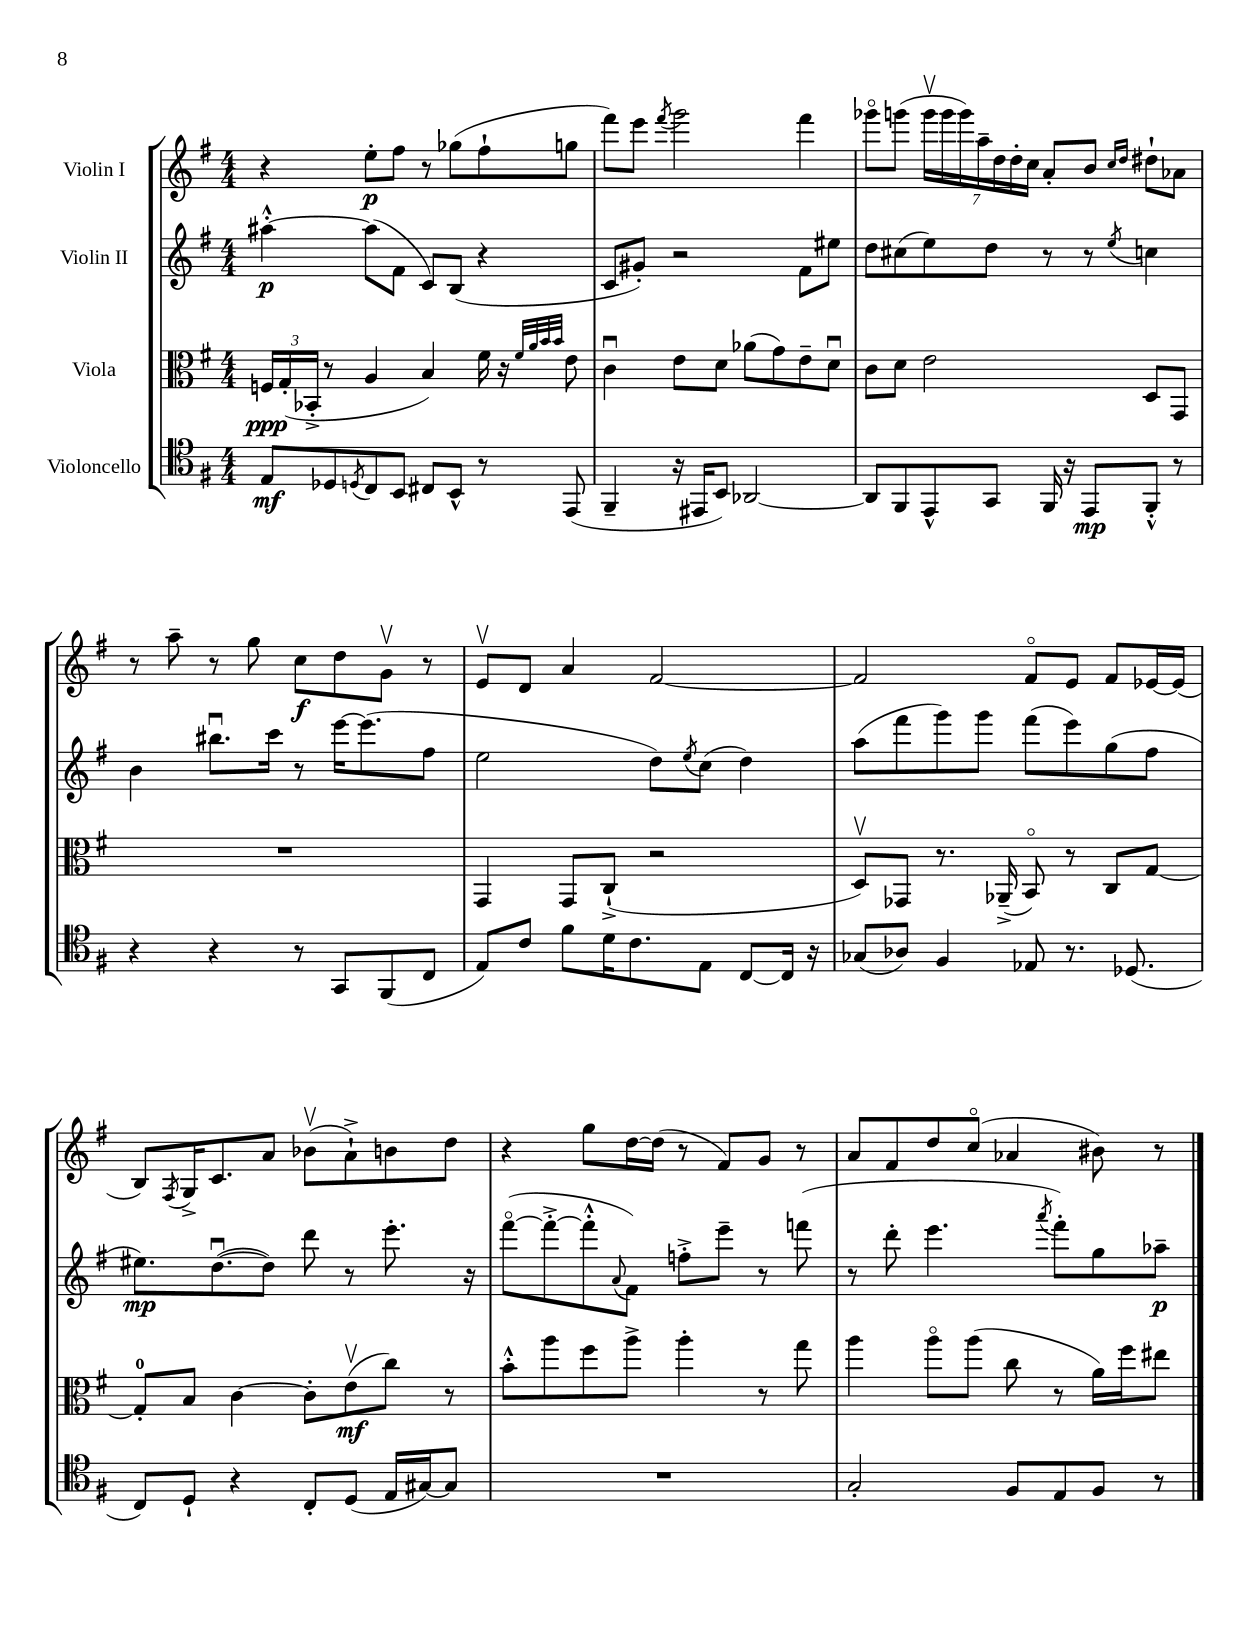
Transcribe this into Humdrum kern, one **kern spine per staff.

**kern	**kern	**kern	**kern
*staff4	*staff3	*staff2	*staff1
*clefC4	*clefC3	*clefG2	*clefG2
*k[f#]	*k[f#]	*k[f#]	*k[f#]
*M4/4	*M4/4	*M4/4	*M4/4
8E	24F	[4aa#'^^	4r
.	(24G'	.	.
.	24BB-'^	.	.
8D-	8r	.	.
8qD	.	.	.
8C	4A	(8aa#]	8ee'
8BB	.	8f#	8ff#
8C#	4B)	8c)	8r
8BB^^	.	(8B	(8gg-
8r	16f#	4r	8ff#`
.	16r	.	.
.	32qqf#	.	.
.	32qqa	.	.
.	32qqb	.	.
.	32qqb	.	.
(8EE	8e	.	8gg
=	=	=	=
4FF#~	4cu	8c	8fff#)
.	.	8g#')	8eee
.	.	.	8qfff#
16r	8e	2r	2ggg
16EE#	.	.	.
8BB)	8d	.	.
[2AA-	(8a-	.	.
.	8g)	.	.
.	8e~	8f#	4fff#
.	8du	8ee#	.
=	=	=	=
8AA-]	8c	8dd	8ggg-o
8FF#	8d	(8cc#	(8ggg
8EE^^	2e	8ee)	28gggv
.	.	.	28ggg
.	.	.	28ggg)
.	.	.	28aa~
8GG	.	8dd	.
.	.	.	28dd
.	.	.	28dd'
.	.	.	28cc
16FF#	.	8r	8a'
16r	.	.	.
8EE	.	8r	8b
.	.	.	16qqcc
.	.	8qee	16qqdd
8FF#'^^	8D	4cc	8dd#`
8r	8GG	.	8a-
=	=	=	=
4r	1r	4b	8r
.	.	.	8aa~
4r	.	8.bb#u	8r
.	.	.	8gg
.	.	16ccc	.
8r	.	8r	8cc
8GG	.	[16eee	8dd
.	.	(8.eee]	.
(8FF#	.	.	8gv
8C	.	8ff#	8r
=	=	=	=
8E)	4GG	2ee	8ev
8c	.	.	8d
8f#	8GG	.	4a
16d	(8C`^	.	.
8.c	.	.	.
.	2r	8dd)	[2f#
.	.	8qee	.
8E	.	(8cc	.
[8C	.	4dd)	.
16C]	.	.	.
16r	.	.	.
=	=	=	=
(8G-	8Dv)	(8aa	2f#]
8A-)	8GG-	8fff#	.
4F#	8.r	8ggg)	.
.	.	8ggg	.
.	(16AA-~^	.	.
8E-	8BBo)	(8fff#	8f#o
8.r	8r	8eee)	8e
.	8C	(8gg	8f#
(8.D-	.	.	.
.	[8G	8ff#	[16e-
.	.	.	(16e-]
=	=	=	=
8C)	8G']	8.ee#)	8B)
.	.	.	8qF#
8D`	8B	.	16G^
.	.	([8.ddu	8.c
4r	[4c	.	.
.	.	8dd])	8a
8C'	8c']	8ddd	(8b-v
(8D	(8ev	8r	8a`^)
16E	8cc)	8.eee'	8b
[16G#)	.	.	.
8G#]	8r	.	8dd
.	.	16r	.
=	=	=	=
1r	8b'^^	([8fff#o	4r
.	8aa	8fff#'^_	.
.	8ff#	8fff#'^^]	8gg
.	.	8qqa	.
.	8aa^	8f#)	[16dd
.	.	.	(16dd]
.	4aa'	8ff'^	8r
.	.	8eee~	8f#)
.	8r	8r	8g
.	8gg	(8fff	8r
=	=	=	=
2G'	4aa	8r	8a
.	.	8ddd'	8f#
.	8aao	4.eee	8dd
.	(8aa	.	(8cco
8F#	8cc	.	4a-
.	.	8qaaa	.
8E	8r	8fff#')	.
8F#	16a)	8gg	8b#)
.	16ff#	.	.
8r	8ee#	8aa-~	8r
==	==	==	==
*-	*-	*-	*-
